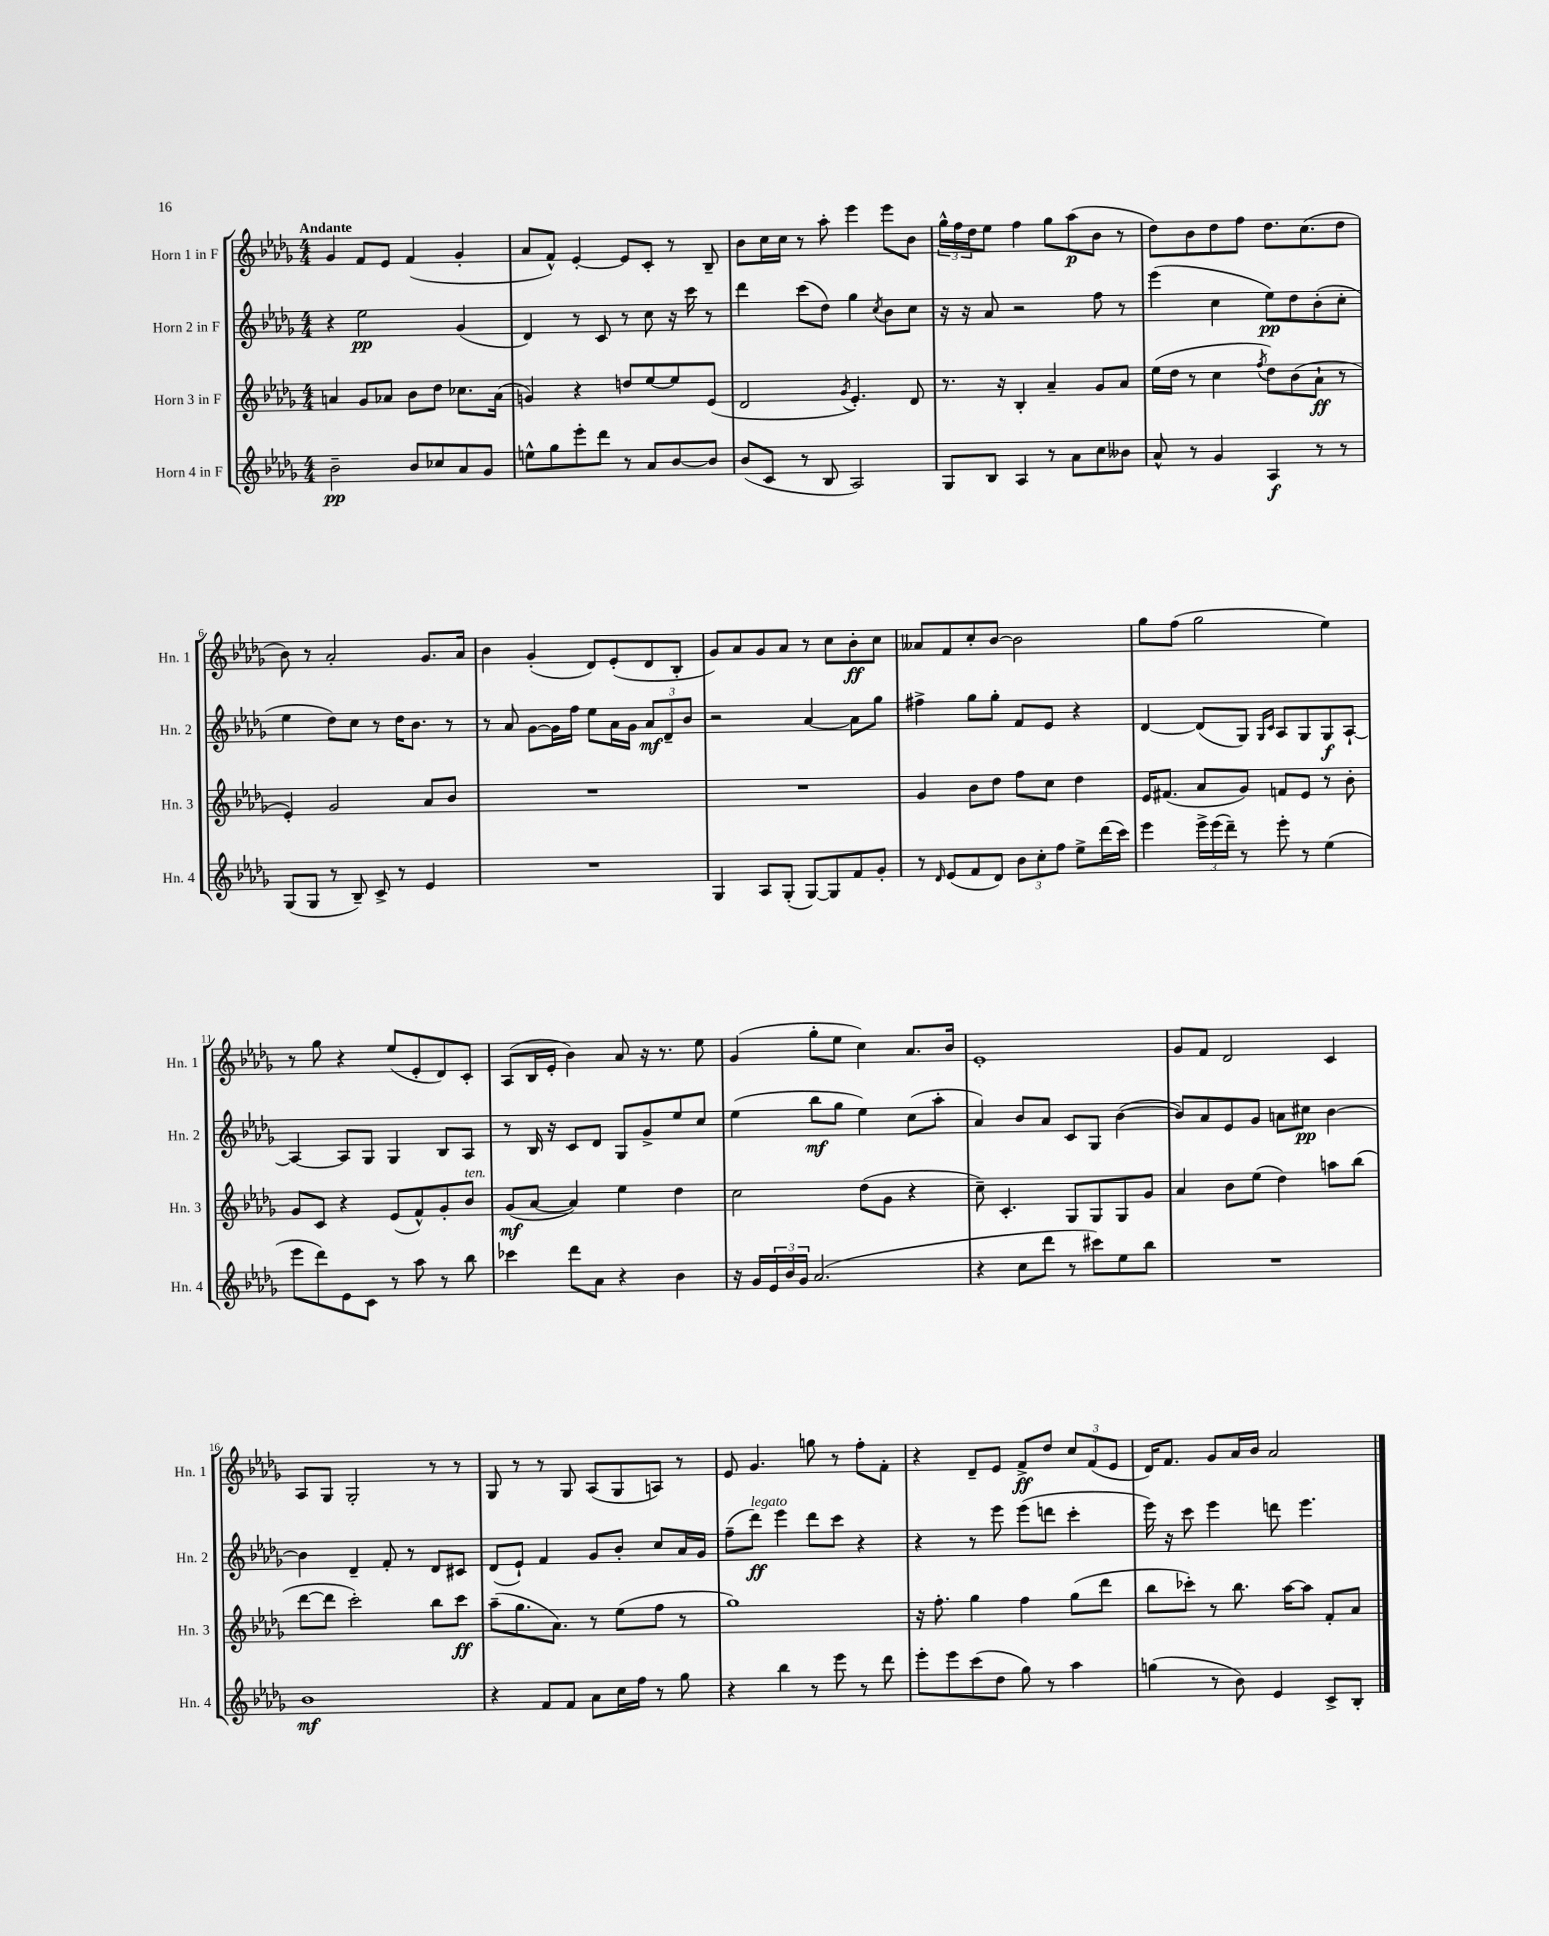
<<
\new StaffGroup <<
\new Staff = "s0" \with { instrumentName = "Horn 1 in F" shortInstrumentName = "Hn. 1" } {
    \clef treble \key des \major \numericTimeSignature \time 4/4 \tempo "Andante"
    ges'4 f'8 ees'8 f'4( ges'4-. |
    aes'8 f'8-^) ees'4~-. ees'8 c'8-. r8 bes8-- |
    bes'8 c''16 c''16 r8 aes''8-. ees'''4 ees'''8 bes'8 |
    \tuplet 3/2 { ges''16-^ f''16 des''16 } ees''8 f''4 ges''8 aes''8\p( bes'8 r8 |
    des''8) bes'8 des''8 f''8 des''8. c''8.( des''8 |
    bes'8) r8 aes'2-. ges'8. aes'16 |
    bes'4 ges'4-.( des'8) ees'8-.( des'8 bes8-. |
    ges'8) aes'8 ges'8 aes'8 r8 c''8 bes'8-.\ff c''8 |
    aeses'8 f'8 c''8-. bes'8~ bes'2 |
    ges''8 f''8( ges''2 ees''4) |
    r8 ges''8 r4 ees''8( ees'8-. des'8) c'8-. |
    aes8( bes16 ees'16-. bes'4) aes'8 r16 r8. ees''8 |
    ges'4( ges''8-. ees''8 c''4) aes'8. bes'16 |
    ees'1-. |
    ges'8 f'8 des'2 c'4 |
    aes8 ges8 ges2-. r8 r8 |
    ges8 r8 r8 ges8 aes8( ges8 a8) r8 |
    ees'8 ges'4. g''8 r8 f''8-. f'8-. |
    r4 des'8-- ees'8 f'8->\ff des''8 \tuplet 3/2 { c''8 f'8( ees'8 } |
    des'16) f'8. ges'8 aes'16 bes'16 aes'2 \bar "|." |
}
\new Staff = "s1" \with { instrumentName = "Horn 2 in F" shortInstrumentName = "Hn. 2" } {
    \clef treble \key des \major \numericTimeSignature \time 4/4
    r4 ees''2\pp ges'4( |
    des'4) r8 c'8 r8 c''8 r16 c'''16 r8 |
    des'''4 c'''8( des''8) ges''4 \acciaccatura { c''8 } bes'8 c''8 |
    r16 r16 aes'8 r2 f''8 r8 |
    ees'''4( c''4 ees''8\pp) des''8 bes'8-.( c''8-. |
    ees''4 des''8) c''8 r8 des''16 bes'8. r8 |
    r8 aes'8 ges'8~ ges'16 f''16 ees''8 aes'16 ges'16 \tuplet 3/2 { aes'8\mf des'8-- bes'8 } |
    r2 aes'4~ aes'8 ges''8 |
    fis''4-> ges''8 ges''8-. f'8 ees'8 r4 |
    des'4~ des'8( ges8) \grace { ges16 c'16 } aes8 ges8 ges8\f aes8~-! |
    aes4~ aes8 ges8 ges4 bes8 aes8 |
    r8 bes16 r16 c'8 des'8 ges8 ges'8-> ees''8 c''8 |
    ees''4( bes''8\mf ges''8 ees''4) c''8( aes''8-. |
    aes'4) bes'8 aes'8 c'8 ges8 bes'4~( |
    bes'8) aes'8 ees'8 ges'8 a'8 cis''8\pp bes'4~ |
    bes'4 des'4-- f'8-. r8 des'8 cis'8 |
    des'8( ees'8-!) f'4 ges'8 bes'8-. c''8 aes'16 ges'16 |
    f''8--( des'''8\ff^\markup { \italic "legato" }) ees'''4 des'''8 c'''8 r4 |
    r4 r8 ees'''8 ees'''8( d'''8 c'''4-. |
    ees'''16) r16 c'''8 ees'''4 d'''8 ees'''4. \bar "|." |
}
\new Staff = "s2" \with { instrumentName = "Horn 3 in F" shortInstrumentName = "Hn. 3" } {
    \clef treble \key des \major \numericTimeSignature \time 4/4
    a'4 ges'8 aes'8 bes'8 des''8 ces''8. aes'16( |
    g'4) r4 d''8 ees''8~ ees''8 ees'8( |
    des'2 \acciaccatura { ges'8 } ees'4.-.) des'8 |
    r8. r16 bes4-. aes'4-- ges'8 aes'8 |
    ees''16( des''16 r8 c''4 \acciaccatura { f''8 } des''8) bes'8( aes'8-!\ff r8 |
    ees'4-.) ges'2 aes'8 bes'8 |
    R1 |
    R1 |
    ges'4 bes'8 des''8 f''8 c''8 des''4 |
    ees'16 fis'8.( aes'8 ges'8) f'8 ees'8 r8 bes'8-. |
    ges'8 c'8 r4 ees'8( f'8-^) ges'8-. bes'8^\markup { \italic "ten." } |
    ges'8\mf( aes'8~ aes'4) ees''4 des''4 |
    c''2 des''8( ges'8 r4 |
    c''8--) c'4.-. ges8 ges8 ges8 ges'8 |
    aes'4 bes'8 ees''8( des''4) a''8 bes''8( |
    des'''8~ des'''8 c'''2-.) bes''8 c'''8\ff |
    aes''8--( ges''8. aes'8.) r8 ees''8( f''8 r8 |
    ges''1) |
    r16 f''8.-. ges''4 f''4 ges''8( des'''8 |
    bes''8 ces'''8-.) r8 bes''8. aes''16~ aes''8 f'8-. aes'8 \bar "|." |
}
\new Staff = "s3" \with { instrumentName = "Horn 4 in F" shortInstrumentName = "Hn. 4" } {
    \clef treble \key des \major \numericTimeSignature \time 4/4
    bes'2--\pp bes'8 ces''8 aes'8 ges'8 |
    e''8-^ ges''8 ees'''8-. des'''8 r8 aes'8 bes'8~ bes'8 |
    bes'8( c'8 r8 bes8 aes2) |
    ges8 bes8 aes4 r8 aes'8 c''8 beses'8 |
    aes'8-^ r8 ges'4 aes4\f r8 r8 |
    ges8( ges8 r8 bes8--) c'8-> r8 ees'4 |
    R1 |
    ges4 aes8 ges8-.( ges8~) ges8 f'8 ges'8-. |
    r8 \grace { des'16 } ees'8( f'8 des'8) \tuplet 3/2 { bes'8 c''8-. f''8 } ees''8-> des'''16( c'''16) |
    ees'''4 \tuplet 3/2 { ees'''16-> ees'''16( des'''16--) } r8 ees'''8-. r8 ees''4( |
    ees'''8 des'''8) ees'8 c'8 r8 aes''8 r8 bes''8 |
    ces'''4 des'''8 aes'8 r4 bes'4 |
    r16 ges'16 \tuplet 3/2 { ees'16 bes'16 ges'16 } aes'2.( |
    r4 c''8 des'''8 r8 cis'''8) ees''8 bes''8 |
    R1 |
    bes'1\mf |
    r4 f'8 f'8 aes'8 c''16 f''16 r8 ges''8 |
    r4 bes''4 r8 ees'''8 r8 des'''8 |
    ees'''8-. ees'''8 c'''8( des''8 ges''8) r8 aes''4 |
    g''4( r8 bes'8) ees'4 c'8-> bes8-. \bar "|." |
}
>>
>>
